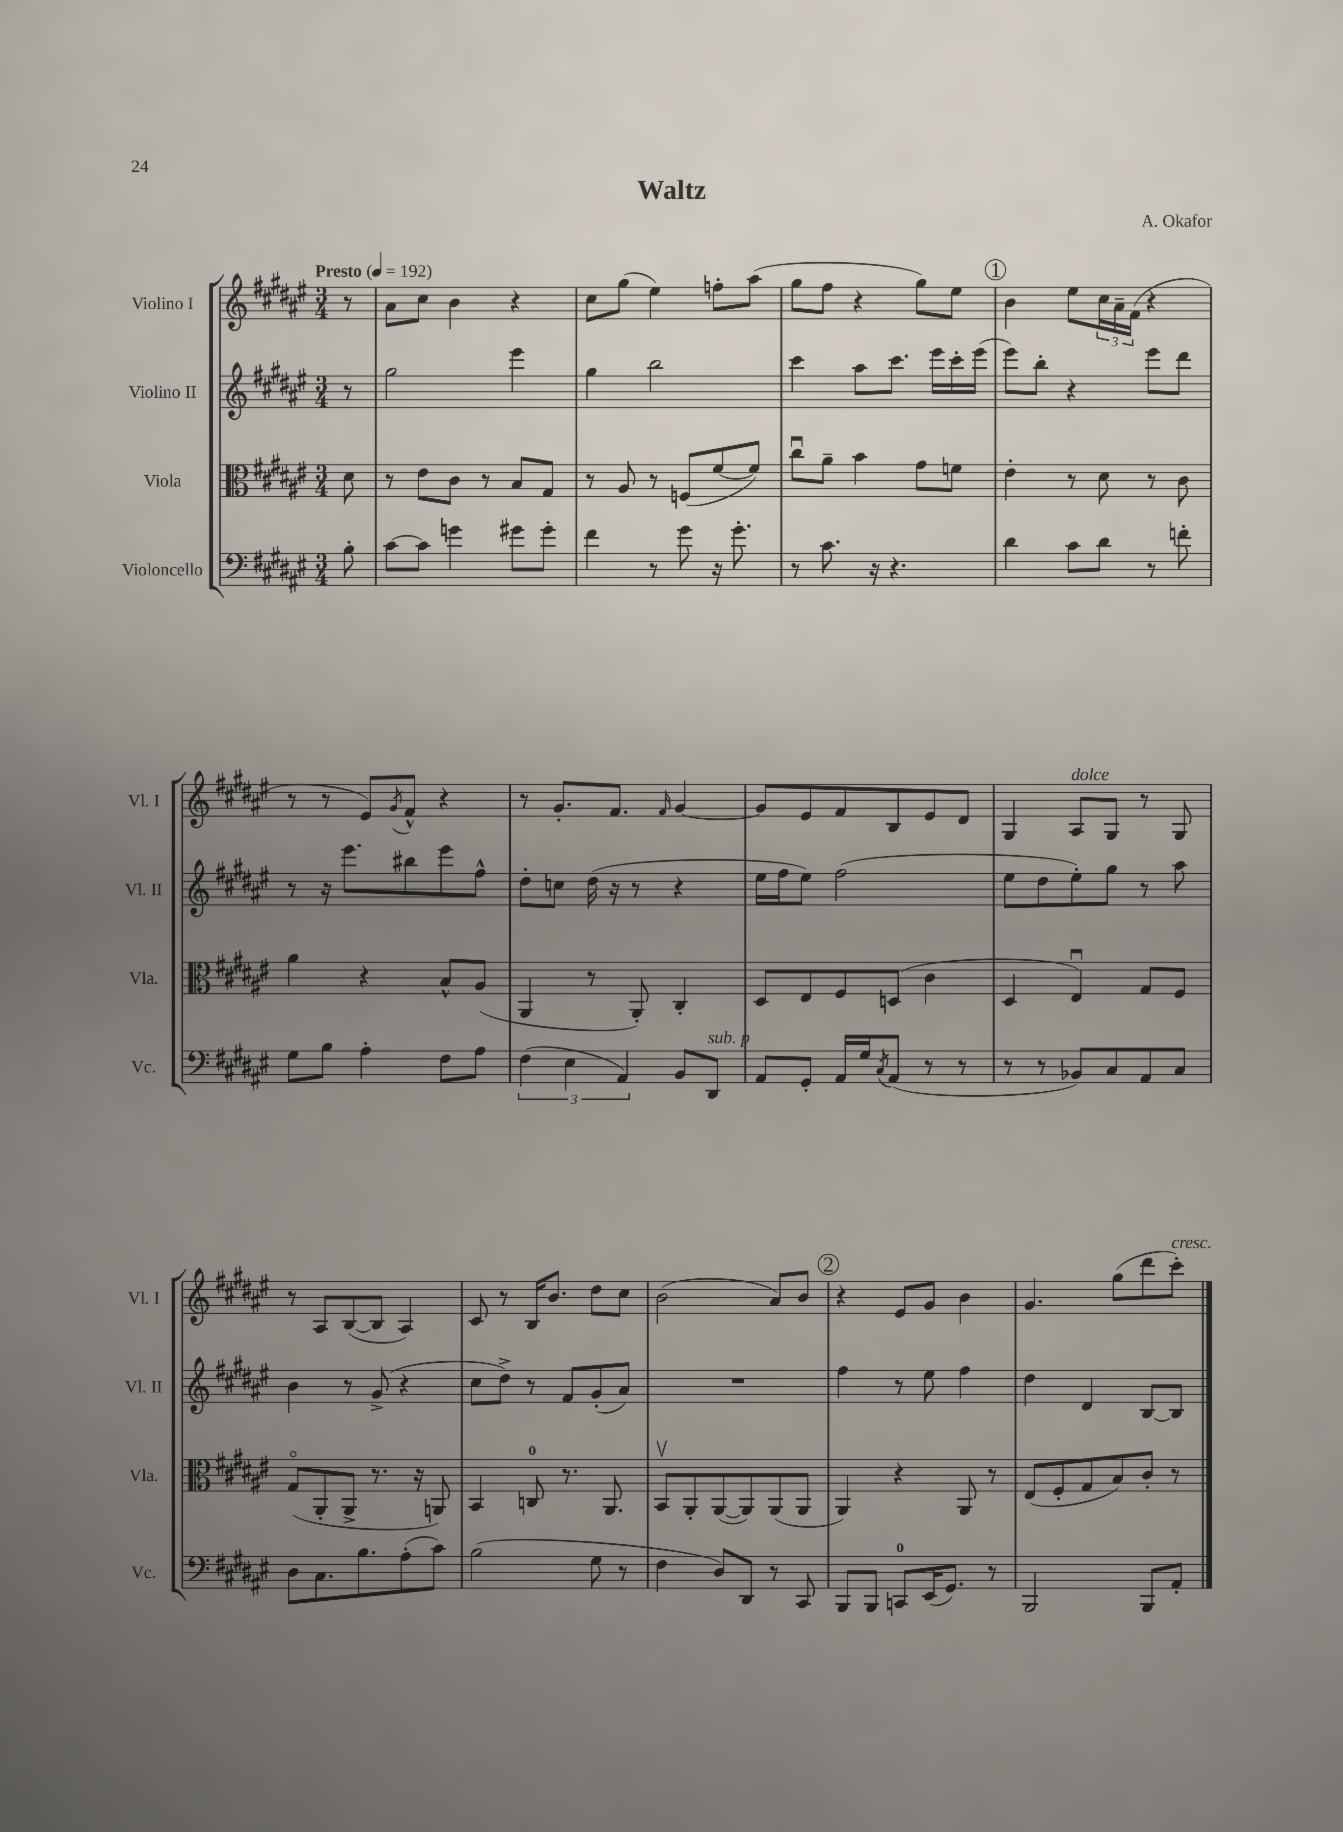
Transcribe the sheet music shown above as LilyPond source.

\header { title = "Waltz" composer = "A. Okafor" }
<<
\new StaffGroup <<
\new Staff = "s0" \with { instrumentName = "Violino I" shortInstrumentName = "Vl. I" } {
    \clef treble \key fis \major \numericTimeSignature \time 3/4 \partial 8 \tempo "Presto" 4 = 192
    r8 |
    ais'8 cis''8 b'4 r4 |
    cis''8 gis''8( eis''4) f''8-. ais''8( |
    gis''8 fis''8 r4 gis''8) eis''8 |
    \mark \markup { \circle "1" } b'4 eis''8 \tuplet 3/2 { cis''16 ais'16-- fis'16( } r4 |
    r8 r8 eis'8) \acciaccatura { gis'8 } fis'8-^ r4 |
    r8 gis'8.-. fis'8. \grace { fis'16 } gis'4~ |
    gis'8 eis'8 fis'8 b8 eis'8 dis'8 |
    gis4 ais8^\markup { \italic "dolce" } gis8 r8 gis8 |
    r8 ais8 b8~( b8 ais4) |
    cis'8 r8 b16 b'8. dis''8 cis''8 |
    b'2( ais'8) b'8 |
    \mark \markup { \circle "2" } r4 eis'8 gis'8 b'4 |
    gis'4. gis''8( dis'''8 cis'''8-.^\markup { \italic "cresc." }) \bar "|." |
}
\new Staff = "s1" \with { instrumentName = "Violino II" shortInstrumentName = "Vl. II" } {
    \clef treble \key fis \major \numericTimeSignature \time 3/4 \partial 8
    r8 |
    gis''2 eis'''4 |
    gis''4 b''2 |
    cis'''4 ais''8 cis'''8. eis'''16 cis'''16-. eis'''16( |
    \mark \markup { \circle "1" } eis'''8) b''8-. r4 eis'''8 dis'''8 |
    r8 r16 eis'''8. bis''8 eis'''8 fis''8-^ |
    dis''8-. c''8 dis''16( r16 r8 r4 |
    eis''16 fis''16 eis''8) fis''2( |
    eis''8 dis''8 eis''8-.) gis''8 r8 ais''8 |
    b'4 r8 gis'8->( r4 |
    cis''8 dis''8->) r8 fis'8 gis'8-.( ais'8) |
    R2. |
    \mark \markup { \circle "2" } fis''4 r8 eis''8 fis''4 |
    dis''4 dis'4 b8~ b8 \bar "|." |
}
\new Staff = "s2" \with { instrumentName = "Viola" shortInstrumentName = "Vla." } {
    \clef alto \key fis \major \numericTimeSignature \time 3/4 \partial 8
    dis'8 |
    r8 eis'8 cis'8 r8 b8 gis8 |
    r8 ais8 r8 f8( fis'8~ fis'8) |
    cis''8\downbow ais'8-- b'4 gis'8 f'8 |
    \mark \markup { \circle "1" } eis'4-. r8 dis'8 r8 cis'8 |
    ais'4 r4 b8-^ ais8( |
    ais,4 r8 ais,8-.) cis4-. |
    dis8 eis8 fis8 d8( cis'4 |
    dis4 eis4\downbow) gis8 fis8 |
    gis8\flageolet( ais,8-. ais,8-> r8. r16 a,8) |
    b,4 c8-0 r8. ais,8. |
    b,8\upbow ais,8-. ais,8~( ais,8) ais,8( ais,8 |
    \mark \markup { \circle "2" } ais,4) r4 ais,8 r8 |
    eis8( fis8-. gis8 b8) cis'8-. r8 \bar "|." |
}
\new Staff = "s3" \with { instrumentName = "Violoncello" shortInstrumentName = "Vc." } {
    \clef bass \key fis \major \numericTimeSignature \time 3/4 \partial 8
    b8-. |
    cis'8~ cis'8 g'4 gis'8 gis'8-. |
    fis'4 r8 gis'8 r16 gis'8.-. |
    r8 cis'8. r16 r4. |
    \mark \markup { \circle "1" } dis'4 cis'8 dis'8 r8 f'8-. |
    gis8 b8 ais4-. fis8 ais8 |
    \tuplet 3/2 { fis4( eis4 ais,4) } b,8 dis,8^\markup { \italic "sub. p" } |
    ais,8 gis,8-. ais,16 gis16 \acciaccatura { cis8 } ais,8( r8 r8 |
    r8 r8 bes,8) cis8 ais,8 cis8 |
    dis8 cis8. b8. ais8-.( cis'8) |
    b2( gis8 r8 |
    fis4 dis8) dis,8 r8 cis,8 |
    \mark \markup { \circle "2" } b,,8 b,,8 c,8-0 eis,16( gis,8.) r8 |
    b,,2 b,,8 ais,8-. \bar "|." |
}
>>
>>
\layout { \context { \Score \remove "Bar_number_engraver" } }
